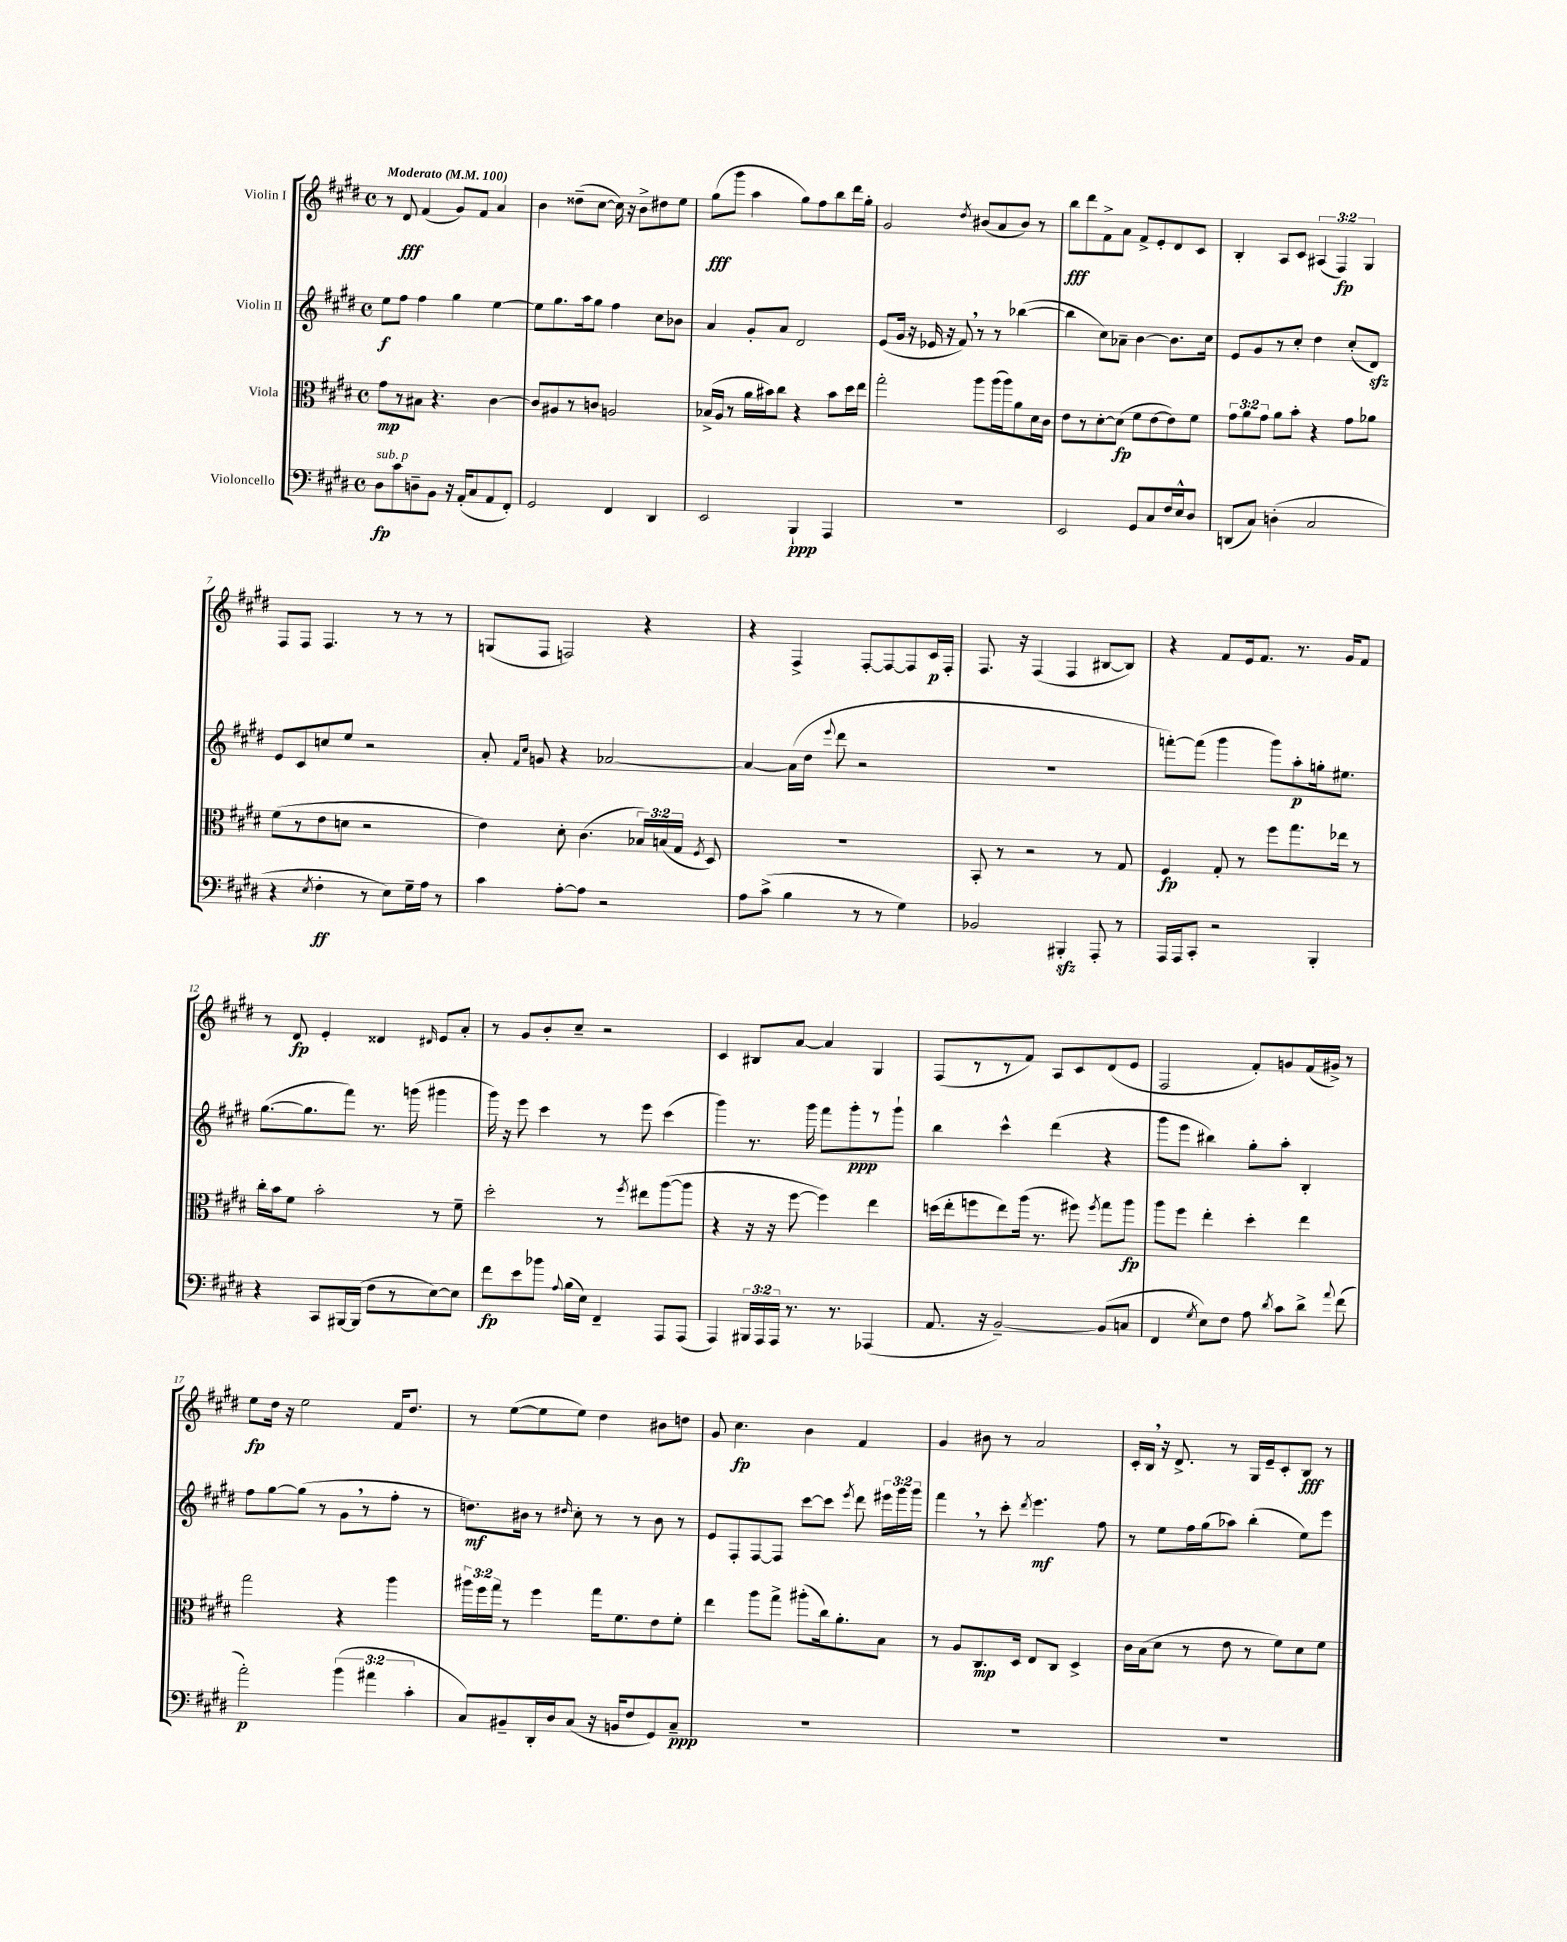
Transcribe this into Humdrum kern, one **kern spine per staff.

**kern	**kern	**kern	**kern
*staff4	*staff3	*staff2	*staff1
*clefF4	*clefC3	*clefG2	*clefG2
*k[f#c#g#d#]	*k[f#c#g#d#]	*k[f#c#g#d#]	*k[f#c#g#d#]
*M4/4	*M4/4	*M4/4	*M4/4
*met(c)	*met(c)	*met(c)	*met(c)
*MM100	*MM100	*MM100	*MM100
8D#\L	8g#\L	8ee\L	8r
8c#\	8r	8ff#\J	8d#/
8D~\	8B#\J	4ff#\	(4f#/
8BB\J	4.r	.	.
16r	.	4gg#\	8g#/L)
(16AA'/LK	.	.	.
8C#/	.	.	8f#/J
8AA/	[4c#\	[4ee\	4a/
8FF#'/J)	.	.	.
=	=	=	=
2GG#/	8c#/]L	8ee\]L	4b\
.	8A#/	8.gg#\	.
.	8r	.	(8dd##~\L
.	.	16aa\k	.
.	8c/J	8gg#\J	[8cc#\J
4FF#/	2A/	4ff#\	16cc#\])
.	.	.	16r
.	.	.	8b^\L
4DD#/	.	8cc#\L	8dd#\
.	.	8b-\J	8ee\J
=	=	=	=
2EE/	(16B-^/LL	4a/	(8gg#\L
.	16A/JJ	.	.
.	8r	.	8ggg#\J
.	16a\LL	8g#'/L	4aa\
.	16b#\J)	.	.
.	8cc#\J	8a/J	.
4BBB`/	4r	2d#/	8gg#\L)
.	.	.	8ff#\
4AAA/	8b#\L	.	8bb\
.	16dd#\L	.	16ddd#\L
.	16ee\JJ	.	16gg#'\JJ
=	=	=	=
1r	2gg#'\	(8e/L	2g#/
.	.	16g#/Jk	.
.	.	16r	.
.	.	16e-/	.
.	.	16r	.
.	.	8f#/)	.
.	.	.	8qdd#/
.	8aa\L	8r	(8b#/L
.	(16aa\L	8r	8a/
.	16aa\J)	.	.
.	8a\	([4bb-\	8b#/J)
.	16d#\L	.	8r
.	16c#\JJ	.	.
=	=	=	=
2EE/	8e\L	4bb-\]	8bb\L
.	8r	.	8ddd#\
.	[8d#'\	8cc#\L)	8f#^\
.	(8d#\]J	8a-~\J	8a\J
8GG#/L	8f#\L	[4b\	8f#^/L
8C#/	[8e\	.	8e'/
16F#/L	8e\])	8.b\]L	8d#/
16E^^/J	.	.	.
8D#/J	8f#\J	.	8c#/J
.	.	16cc#\Jk	.
=	=	=	=
(8DD/L	12g#\L	8e/L	4B'/
.	12a\	.	.
8C#/J)	.	8g#/	.
.	12g#\J	.	.
(4D'\	8a\L	8r	8A/L
.	8b'\J	8cc#'/J	8c#/J
2C#/	4r	4dd#\	(6A#/
.	.	.	6F#/)
.	8g#\L	(8cc#'/L	.
.	.	.	6G#/
.	8a-\J	8d#/J)	.
=	=	=	=
4r	(8f#\L	8e/L	8F#/L
.	8r	8c#/	8F#/J
8qE/	.	.	.
4F#'\	8e\	8cc/	4.F#/
.	8d\J	8ee/J	.
8r	2r	2r	.
8E\L)	.	.	8r
16G#~\L	.	.	8r
16A\JJ	.	.	.
8r	.	.	8r
=	=	=	=
4c#\	4e\)	8a'/	(8G/L
.	.	16qqf#/LL	.
.	.	16qqcc#/JJ	.
.	.	8g/	8F#/J
[8A'\L	8d#'\	4r	2F/)
8A\]J	(4.c#\	.	.
2r	.	[2a-/	.
.	24B-/LL)	.	4r
.	(24B/	.	.
.	24G#/JJ	.	.
.	8qF#/	.	.
.	8D#/)	.	.
=	=	=	=
8A\L	1r	4a-/_	4r
(8c#^\J	.	.	.
4B\	.	(16a-\]LL	4F#^/
.	.	16dd#\JJ	.
.	.	8qqeee/	.
.	.	8ddd#\	.
8r	.	2r	[8F#'/L
8r	.	.	8F#/_
4G#\)	.	.	8F#/]
.	.	.	16c#/L
.	.	.	16F#'/JJ
=	=	=	=
2BB-/	8BB'/	1r	8.F#/
.	8r	.	.
.	.	.	16r
.	2r	.	(4F#/
4BBB#'/	.	.	4F#/
8AAA'/	8r	.	[8B#/L
8r	8G#/	.	8B#/]J)
=	=	=	=
16AAA/LL	4F#/	[8fff'\L)	4r
16AAA/J	.	.	.
8CC#'/J	.	(8fff\]J	.
2r	8G#'/	4ggg#\	8f#/L
.	8r	.	16e/k
.	.	.	8.f#/J
.	8ff#\L	8ggg#\L)	.
.	8.gg#\	8aa'\	8.r
4BBB'/	.	16gg'\k	.
.	16ee-\Jk	8.ee#\J	16g#/LK
.	8r	.	8f#/J
=	=	=	=
4r	16cc#'\LL	([8.gg#\L	8r
.	16b\J	.	.
.	8f#\J	.	8d#/
.	.	8.gg#\]	.
8CC#/L	2b'\	.	4e'/
[16BBB#/L	.	8fff#\J)	.
(16BBB#/]JJ	.	.	.
8F#\L	.	8.r	4d##/
8r	.	.	.
.	.	(16ggg\	.
.	.	.	16qqd#/
[8E\)	8r	4ggg#\	8e/L
8E\]J	8f#~\	.	8a'/J
=	=	=	=
8f#\L	2dd#'\	16ggg#\)	8r
.	.	16r	.
8e\	.	8eee\	8g#/L
8b-\J	.	4ccc#\	8b'/
8qqA/	.	.	.
(16B\LL	.	.	8cc#~/J
16E\JJ)	.	.	.
4FF#~/	8r	8r	2r
.	8qff#/	.	.
.	8ee#\L	8eee\	.
8AAA/L	([8aa\	(4ccc#\	.
(8AAA/J	8aa\]J	.	.
=	=	=	=
4AAA/)	4r	4ggg#\)	4c#/
24BBB#/LL	16r	8.r	8B#/L
24AAA/	.	.	.
.	16r	.	.
24AAA/JJ	.	.	.
8.r	[8ff#\	.	[8a/J
.	.	16ggg#\	.
.	4ff#\])	8fff#\L	4a/]
8.r	.	.	.
.	.	8ggg#'\	.
(4AAA-/	4ee\	8r	4G#/
.	.	8ggg#`\J	.
=	=	=	=
8.AA/	(16dd\LL	4bb\	(8F#/L
.	16ee'\J	.	.
.	8ff\	.	8r
16r	.	.	.
[2BB~/)	8ee\)	4ccc#^^\	8r
.	(16aa\Jk	.	8f#/J)
.	8.r	.	.
.	.	(4ddd#\	8A/L
.	8ff#\)	.	8c#/
.	8qff#/	.	.
(8BB/]L	8gg#\L	4r	(8d#/
8C/J	8aa\J	.	8e/J
=	=	=	=
4FF#/	8aa\L	8ggg#\L	2F#/
.	8ff#\J	8eee\J	.
8qG#/	.	.	.
8E\L)	4ee'\	4bb#\)	.
8F#\J	.	.	.
8A\	4dd#'\	8gg#'\L	8f#'/L)
8qd#/	.	.	.
8c#\L	.	8aa'\J	8g/
8d#^\J	4ee\	4B'/	(16f#/L
.	.	.	16g#^/JJ)
8qqa/	.	.	.
(8f#\	.	.	8r
=	=	=	=
2a'\)	2gg#\	8ff#\L	8ee\L
.	.	[8gg#\	16dd#\Jk
.	.	.	16r
.	.	(8gg#\]J	2ee\
.	.	8r	.
(6b\	4r	8g#\L	.
.	.	8r	.
6a#\	.	.	.
.	4aa\	8ff#'\J	16f#/LK
.	.	.	8.dd#/J
6c#'\	.	.	.
.	.	8r	.
=	=	=	=
8C#/L)	24aa#\LL	8.dd\L)	8r
.	24ff#\	.	.
.	24gg#\JJ	.	.
8BB#~/	8r	.	([8ee\L
.	.	16b#\Jk	.
16DD#'/L	4ff#\	8r	8ee\]
16D#/J	.	.	.
.	.	16qqdd#/	.
(8C#/J	.	8cc#'\	8ee\J)
16r	16gg#\LK	8r	4dd#\
16BB/LK	8.f#\	.	.
8F#/	.	8r	.
8GG#/)	8e\	8b#\	8b#\L
8C#~/J	8f#'\J	8r	8dd\J
=	=	=	=
1r	4ee\	8e/L	8g#/
.	.	8F#'/	4.cc#\
.	8aa\L	[8F#/	.
.	8gg#^\J	8F#/]J	.
.	(8aa#'\L	[8ccc#\L	4b\
.	16cc#\k)	8ccc#\]J	.
.	8.a'\	.	.
.	.	8qeee/	.
.	.	8ddd#\	4f#/
.	8B\J	24eee#\LL	.
.	.	24ggg#\	.
.	.	24ggg#\JJ	.
=	=	=	=
1r	8r	4fff#\	4g#/
.	8A/L	.	.
.	8.C#/	8r	8b#\
.	.	8ccc#'\	8r
.	16D#/Jk	.	.
.	.	8qddd#/	.
.	8E/L	4.eee\	2a/
.	8C#/J	.	.
.	4D#^/	.	.
.	.	8ff#\	.
=	=	=	=
1r	16c#\LL	8r	16c#'/LL
.	(16B\J	.	16B/JJ
.	8d#\J	8ee\L	16r
.	.	.	8.d#^/
.	8r	16ff#\L	.
.	.	(16gg#\J	.
.	8e\	8aa-\J)	8r
.	8r	(4bb'\	16G#/LL
.	.	.	16e~/J
.	8f#\L)	.	8c#'/
.	8d#\	8ee\L)	8B/J
.	8f#\J	8eee\J	8r
==	==	==	==
*-	*-	*-	*-
